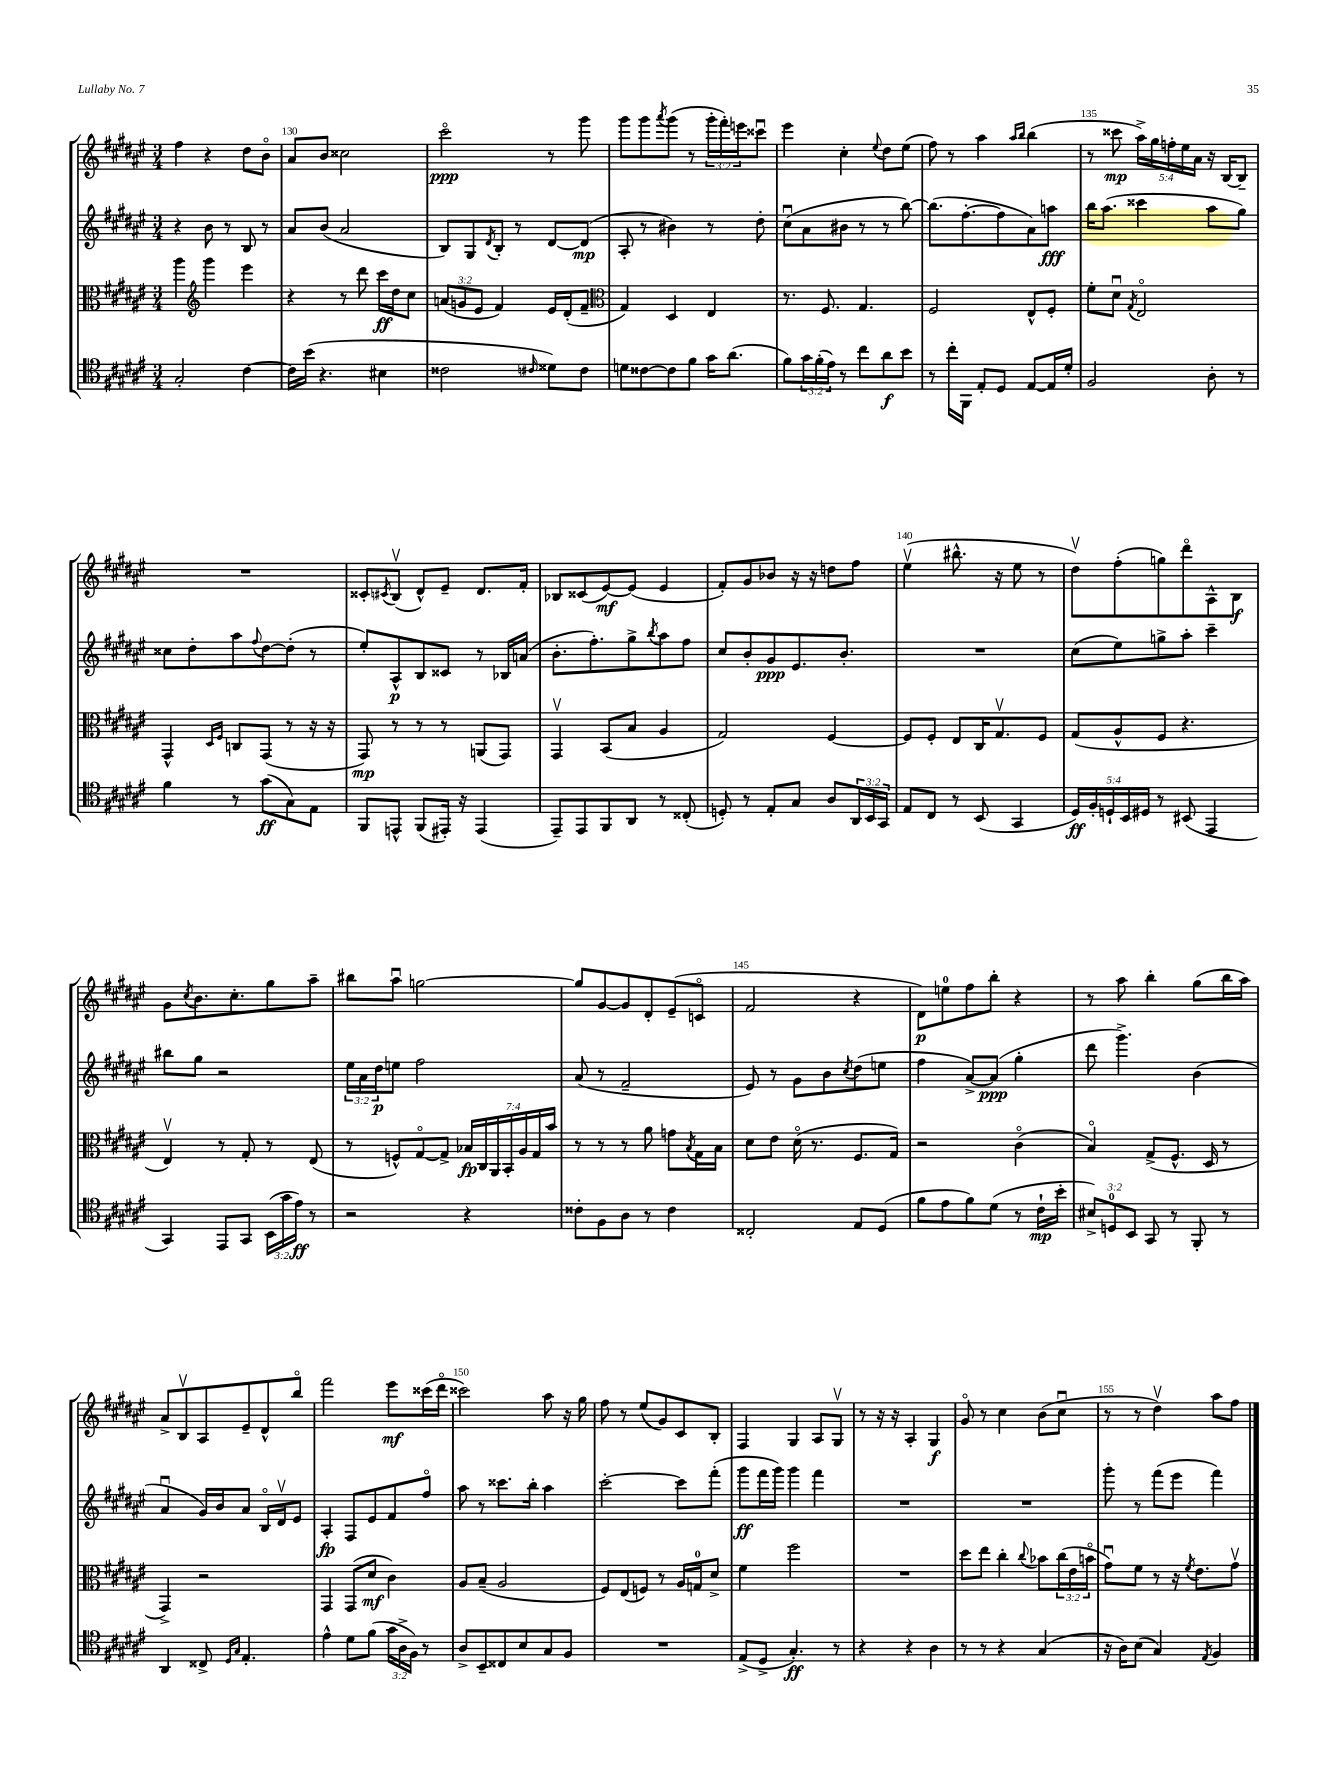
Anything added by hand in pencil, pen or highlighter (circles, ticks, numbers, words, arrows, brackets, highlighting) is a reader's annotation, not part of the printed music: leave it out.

**kern	**kern	**kern	**kern
*staff4	*staff3	*staff2	*staff1
*clefC4	*clefC3	*clefG2	*clefG2
*k[f#c#g#d#a#e#]	*k[f#c#g#d#a#e#]	*k[f#c#g#d#a#e#]	*k[f#c#g#d#a#e#]
*M3/4	*M3/4	*M3/4	*M3/4
2G#'	4aa#	4r	4ff#
*	*clefG2	*	*
.	4ggg#	8b	4r
.	.	8r	.
[4c#	4eee#	8B	8dd#
.	.	8r	8bo
=	=	=	=
16c#]	4r	8a#	8a#
(16b	.	.	.
4.r	.	(8b	8b
.	8r	2a#	2cc##
.	8ddd#	.	.
4B#	16ccc#	.	.
.	16dd#	.	.
.	8cc#	.	.
=	=	=	=
2c##	(12a	8B)	2ccc#o
.	12g	.	.
.	.	8G#	.
.	12e#	.	.
.	.	8qd#	.
.	4f#)	8B'	.
.	.	8r	.
16qqc#	.	.	.
8d##)	16e#	[8d#	8r
.	(16d#'	.	.
8c#	8f#~	(8d#]	8ggg#
=	=	=	=
*	*clefC3	*	*
8d	4G#)	8A#'	8ggg#
[8c##	.	8r	8ggg#
.	.	.	8qaaa#
8c##]	4D#	4b#)	(8ggg#
8f#	.	.	8r
16g#	4E#	8r	24ggg#'
.	.	.	24fff#')
(8.a#	.	.	.
.	.	.	24eee
.	.	8dd#'	8ccc##u
=	=	=	=
8f#)	8.r	(8cc#u	4eee#
24g#	.	8a#	.
(24f#'	.	.	.
.	8.F#	.	.
24e#)	.	.	.
8r	.	8b#	4cc#'
8cc#	4.G#	8r	.
.	.	.	8qqee#
8a#	.	8r	8dd#
8b	.	[8bb)	(8ee#
=	=	=	=
8r	2F#	(8.bb]	8ff#)
16cc#'	.	.	8r
16FF#	.	[8.ff#'	.
8E#'	.	.	4aa#
8D#	.	8ff#]	.
.	.	.	16qqaa#
.	.	.	16qqbb
[8E#	8E#^^	8a#)	(4bb
16E#]	8F#'	8aa	.
16d#'	.	.	.
=	=	=	=
2F#	8f#'	16bb	8r
.	.	(8.aa#	.
.	8d#u	.	8ccc##
.	8qG#	.	.
.	2E#o	4ccc##	20aa#^)
.	.	.	20gg#
.	.	.	20ff'
.	.	.	20ee#
.	.	.	20a#
8A#'	.	8aa#	16r
.	.	.	[16B
8r	.	8gg#)	8B~]
=	=	=	=
4f#	4GG#^^	8cc##	2.r
.	.	8dd#'	.
.	16qqD#	.	.
.	16qqF#	.	.
8r	8C	8aa#	.
.	.	8qqff#	.
(8g#	(8GG#	[8dd#	.
8G#)	8r	(8dd#']	.
8E#	16r	8r	.
.	16r	.	.
=	=	=	=
8FF#	8GG#)	8ee#')	8c##'
.	.	.	8qc#
8EE^^	8r	8A#^^	(8Bv
(8FF#	8r	8B	8d#^^)
16EE#')	8r	8c##	8e#~
16r	.	.	.
(4EE#	(8AA	8r	8.d#
.	8GG#)	16B-	.
.	.	(16a	16f#'
=	=	=	=
8EE#~)	4GG#v	8.b'	8B-
8EE#	.	.	(8c##
.	.	8.ff#')	.
8FF#	(8BB	.	[8e#)
8AA#	8B	8gg#^	(8e#]
.	.	8qbb	.
8r	4A#	8aa#	4e#
(8C##'	.	8ff#	.
=	=	=	=
8D')	2G#)	8cc#	8f#')
8r	.	8b'	8g#
8E#'	.	8g#	8b-
8G#	.	8.e#	16r
.	.	.	16r
8A#	[4F#	.	8dd
.	.	8.b'	.
24AA#	.	.	8ff#
24BB	.	.	.
24GG#	.	.	.
=	=	=	=
8E#	8F#]	2.r	(4ee#v
8C#	8F#'	.	.
8r	8E#	.	8.bb#^^
(8BB	16C#	.	.
.	8.G#v	.	16r
4GG#	.	.	8ee#
.	8F#	.	8r
=	=	=	=
20D#)	(8G#	(8cc#	8dd#v)
20F#'	.	.	.
20D`	.	.	.
.	8A#^^	8ee#)	(8ff#'
20BB	.	.	.
20D#	.	.	.
8r	8F#	8gg^	8gg)
(8BB#	4.r	8aa#'	8ddd#o
4EE#	.	4ccc#~	8A#^^
.	.	.	8B
=	=	=	=
4GG#)	4E#v)	8bb#	8g#
.	.	.	8qcc#
.	.	8gg#	8.b
8EE#	8r	2r	.
.	.	.	8.cc#'
8GG#	8G#'	.	.
(24BB	8r	.	8gg#
24g#	.	.	.
24e#)	.	.	.
8r	(8E#	.	8aa#~
=	=	=	=
2r	8r	24ee#	8bb#
.	.	24a#	.
.	.	24dd#	.
.	8F^^)	8ee	8aa#u
.	[8G#o	2ff#	[2gg
.	8G#^]	.	.
4r	28B-	.	.
.	28C#	.	.
.	28AA#	.	.
.	28BB'	.	.
.	28A#	.	.
.	28G#	.	.
.	28b	.	.
=	=	=	=
8c##'	8r	(8a#	8gg]
8F#	8r	8r	[8g#
8A#	8r	2f#~	8g#]
8r	8a#	.	8d#'
4c##	8g	.	(8e#~
.	8qB	.	.
.	16G#	.	8co
.	16B	.	.
=	=	=	=
2C##'	8d#	8e#)	2f#
.	8e#	8r	.
.	(16d#o	8g#	.
.	8.r	.	.
.	.	8b	.
.	.	8qcc#	.
8E#	8.F#	(8dd#	4r
(8D#	.	8ee	.
.	16G#)	.	.
=	=	=	=
8f#	2r	4ff#	8d#)
8e#	.	.	8ee
8f#)	.	[8a#^)	8ff#
(8d#	.	(8a#]	8bb'
8r	(4c#o	4gg#'	4r
16c#`	.	.	.
16b'	.	.	.
=	=	=	=
12B#^)	4Bo)	8ddd#	8r
12D	.	.	.
.	.	4.ggg#^)	8aa#
12BB	.	.	.
8GG#	(8G#^	.	4bb'
8r	8.F#^^	.	.
8FF#'	.	(4b	(8gg#
.	16D#	.	.
8r	8r	.	16bb
.	.	.	16aa#)
=	=	=	=
4AA#	4GG#^)	4a#u	8a#^
.	.	.	8Bv
8C##^	2r	16g#)	8A#
.	.	16b	.
16qqD#	.	.	.
16qqG#	.	.	.
4.E#'	.	8a#	8e#~
.	.	16Bo	8d#^^
.	.	16d#v	.
.	.	8e#	8bbo
=	=	=	=
4e#^^	4GG#	4A#'	2fff#
8d#	(8GG#	8F#	.
(8f#	8d#	8e#	.
24g#	4c#)	8f#	8eee#
24A#^	.	.	.
24F#)	.	.	.
8r	.	8ff#o	(16ccc##
.	.	.	16ddd#o
=	=	=	=
8A#^	8A#	8aa#	2ccc##)
8BB~	(8B~	8r	.
8C##	2A#	8.ccc##	.
8B	.	.	.
.	.	16bb'	.
8G#	.	4aa#	8aa#
8F#	.	.	16r
.	.	.	16gg#
=	=	=	=
2.r	8F#)	[2ccc#'	8ff#
.	(8E#	.	8r
.	8F)	.	(8ee#
.	8r	.	8g#)
.	16A#	8ccc#]	8c#
.	16G	.	.
.	8d#^	(8fff#'	8B'
=	=	=	=
(8E#^	4f#	8ggg#	4F#
8D#^	.	16fff#	.
.	.	16ggg#)	.
4.G#')	2ff#	4ggg#	4G#
.	.	4fff#	8A#
8r	.	.	8G#v
=	=	=	=
4r	2.r	2.r	8r
.	.	.	16r
.	.	.	16r
4r	.	.	4A#'
4A#	.	.	4G#
=	=	=	=
8r	8dd#	2.r	8g#o
8r	8ee#	.	8r
4r	4cc#'	.	4cc#
.	8qqcc#	.	.
(4G#	8b-	.	(8b
.	(24cc#	.	8cc#u
.	24e#	.	.
.	24bo	.	.
=	=	=	=
16r	8g#u)	8ggg#'	8r
16A#)	.	.	.
(8B	8f#	8r	8r
4G#)	8r	(8fff#	4dd#v)
.	16r	8eee#	.
.	8qf#	.	.
.	8.e#	.	.
8qE#	.	.	.
4F#	.	4fff#)	8aa#
.	8g#v	.	8ff#
==	==	==	==
*-	*-	*-	*-
